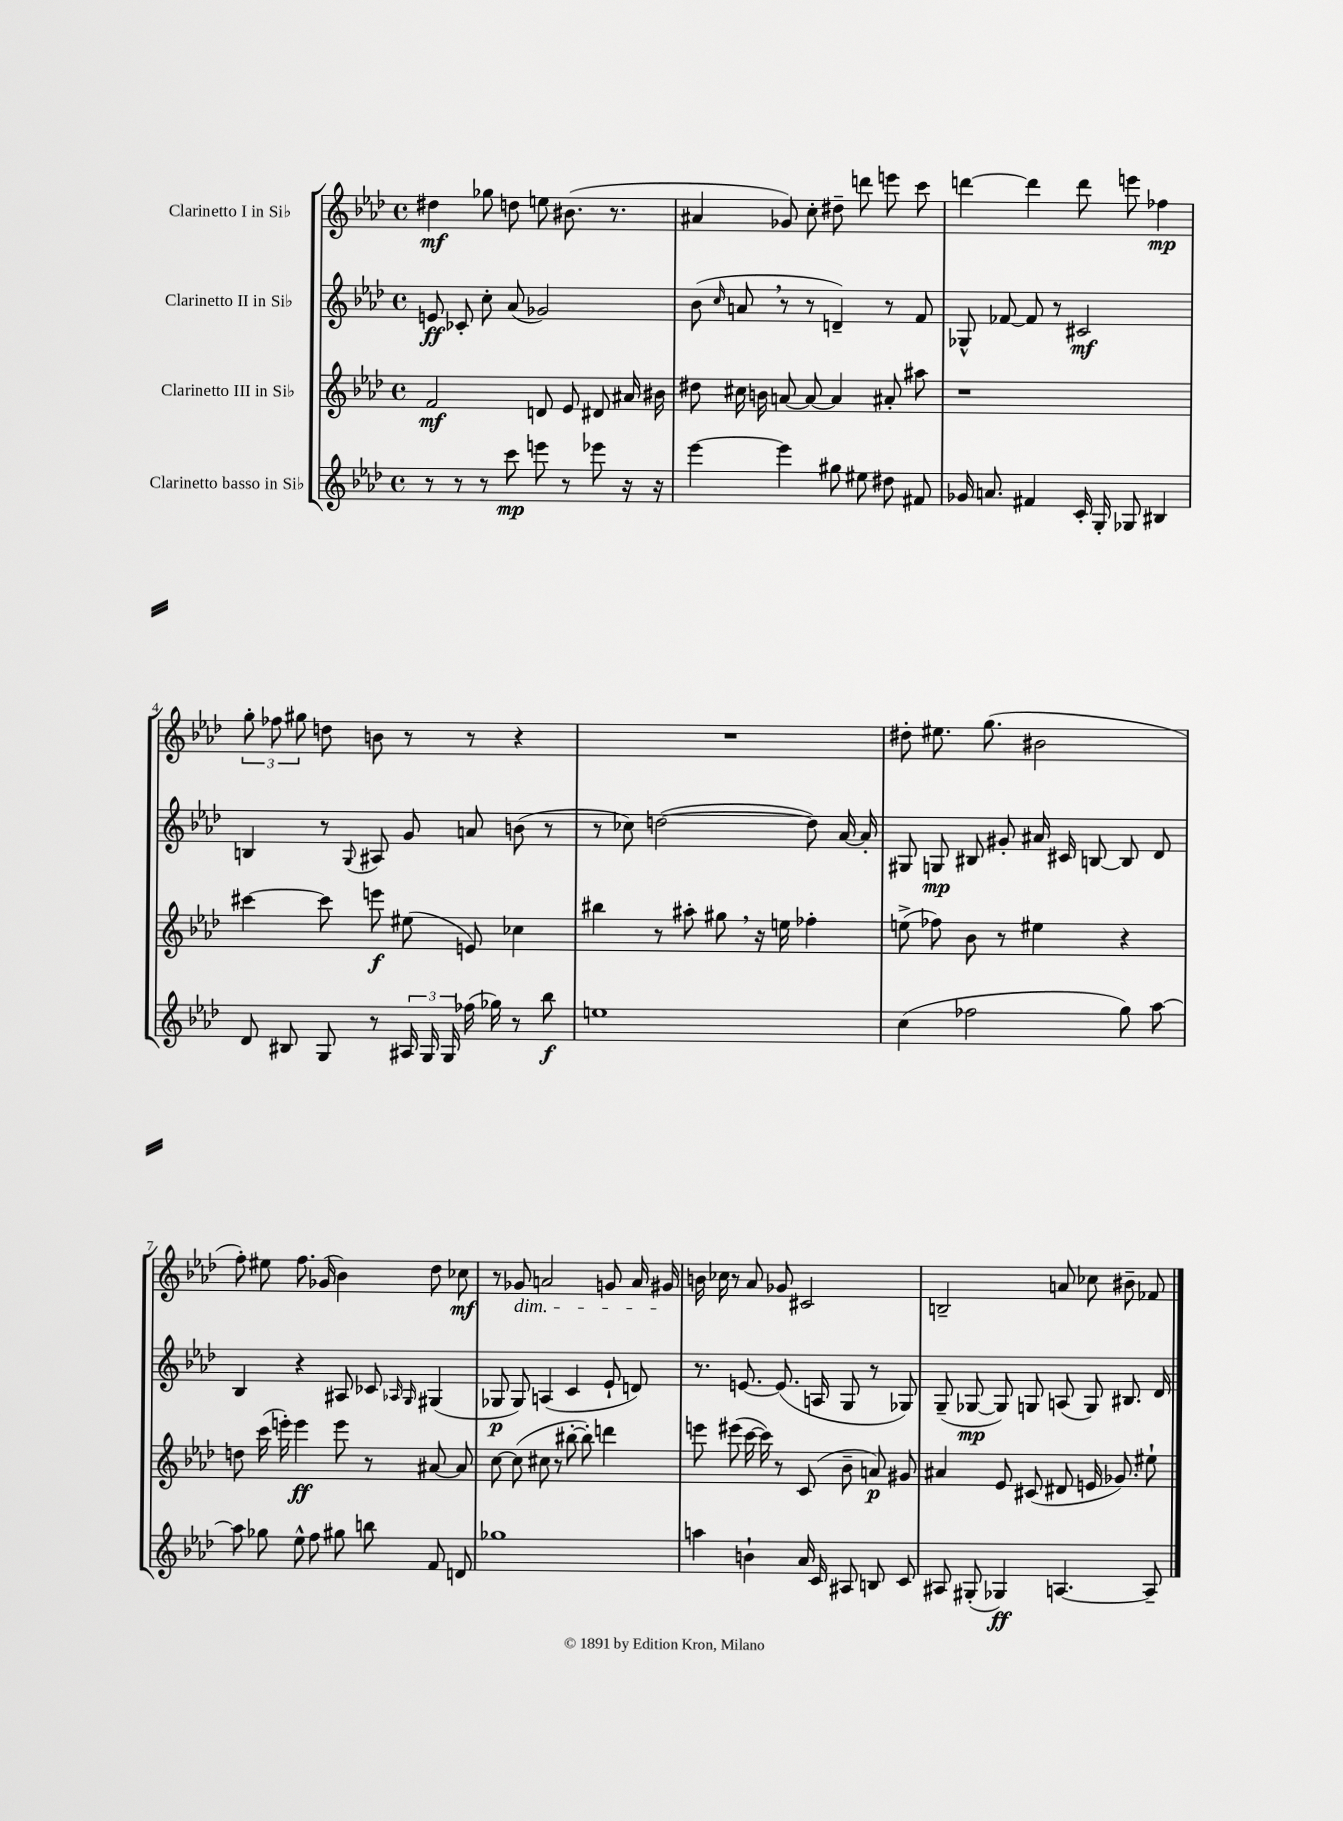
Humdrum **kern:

**kern	**dynam	**kern	**dynam	**kern	**dynam	**kern	**dynam
*part4	*part4	*part3	*part3	*part2	*part2	*part1	*part1
*staff4	*staff4	*staff3	*staff3	*staff2	*staff2	*staff1	*staff1
*I"Clarinetto basso in Si♭	*	*I"Clarinetto III in Si♭	*	*I"Clarinetto II in Si♭	*	*I"Clarinetto I in Si♭	*
*clefG2	*	*clefG2	*	*clefG2	*	*clefG2	*
*k[b-e-a-d-]	*	*k[b-e-a-d-]	*	*k[b-e-a-d-]	*	*k[b-e-a-d-]	*
*M4/4	*	*M4/4	*	*M4/4	*	*M4/4	*
*met(c)	*	*met(c)	*	*met(c)	*	*met(c)	*
=1	=1	=1	=1	=1	=1	=1	=1
8r	.	2f/	mf	8en/	ff	4dd#X\	mf
8r	.	.	.	8c-X'/	.	.	.
8r	.	.	.	8cc'\	.	8gg-X\	.
8ccc\	mp	.	.	(8a-/	.	8ddn\	.
8eeen\	.	8dn/	.	2g-X/)	.	8een\	.
8r	.	8e-/	.	.	.	(8.b#X\	.
8eee-X\	.	8d#X/	.	.	.	.	.
.	.	.	.	.	.	8.r	.
16r	.	16a#X/	.	.	.	.	.
16r	.	16b#X\	.	.	.	.	.
=2	=2	=2	=2	=2	=2	=2	=2
[4eee-\	.	8dd#X\	.	(8b-\	.	4a#X/	.
.	.	.	.	16qqcc/	.	.	.
.	.	16cc#X\	.	8an,/	.	.	.
.	.	16bn\	.	.	.	.	.
4eee-\]	.	[8an/	.	8r	.	8g-X/)	.
.	.	8a/_	.	8r	.	8cc'\	.
8gg#X\	.	4a/]	.	4dn~/)	.	8dd#X~\	.
8ee#X\	.	.	.	.	.	8dddn\	.
8dd#X\	.	8a#X'/	.	8r	.	8eeen\	.
8f#X/	.	8aa#X\	.	8f/	.	8ccc\	.
=3	=3	=3	=3	=3	=3	=3	=3
16g-X/	.	1r	.	8G-X^^/	.	[4dddn\	.
8.an/	.	.	.	.	.	.	.
.	.	.	.	[8f-X/	.	.	.
4f#X/	.	.	.	8f-/]	.	4ddd\]	.
.	.	.	.	8r	.	.	.
16c'/	.	.	.	2c#X/	mf	8ddd\	.
16G'/	.	.	.	.	.	.	.
8G-X/	.	.	.	.	.	8eeen\	.
4B#X/	.	.	.	.	.	4ff-X\	mp
!!LO:LB:g=z
=4	=4	=4	=4	=4	=4	=4	=4
8d-/	.	[4ccc#X\	.	4Bn/	.	12gg'\	.
.	.	.	.	.	.	12ff-X\	.
8B#X/	.	.	.	.	.	.	.
.	.	.	.	.	.	12gg#X\	.
8G/	.	8ccc#\]	.	8r	.	8ddn\	.
.	.	.	.	8qqG/	.	.	.
8r	.	8eeen\	f	8A#X/	.	8bn\	.
24A#X/	.	(8ee#X\	.	8g/	.	8r	.
24G/	.	.	.	.	.	.	.
24G/	.	.	.	.	.	.	.
(16ff-X\	.	8en/)	.	8an/	.	8r	.
16gg-X\)	.	.	.	.	.	.	.
8r	.	4cc-X\	.	(8bn\	.	4r	.
8bb-\	f	.	.	8r	.	.	.
=5	=5	=5	=5	=5	=5	=5	=5
1een	.	4bb#X\	.	8r	.	1r	.
.	.	.	.	8cc-X\)	.	.	.
.	.	8r	.	([2ddn\	.	.	.
.	.	8aa#X'\	.	.	.	.	.
.	.	8gg#X,\	.	.	.	.	.
.	.	16r	.	.	.	.	.
.	.	16een\	.	.	.	.	.
.	.	4ff-X'\	.	8dd\])	.	.	.
.	.	.	.	[16a-/	.	.	.
.	.	.	.	16a-'/]	.	.	.
=6	=6	=6	=6	=6	=6	=6	=6
(4cc\	.	(8een^\	.	8G#X/	.	8dd#X'\	.
.	.	8ff-X\)	.	8Gn/	mp	8.ee#X\	.
2ff-X\	.	8b-\	.	8B#X/	.	.	.
.	.	.	.	.	.	(8.gg\	.
.	.	8r	.	8g#X'/	.	.	.
.	.	4ee#X\	.	16a#X/	.	2b#X\	.
.	.	.	.	16c#X/	.	.	.
.	.	.	.	[8Bn/	.	.	.
8gg\)	.	4r	.	8B/]	.	.	.
[8aa-\	.	.	.	8d-/	.	.	.
!!LO:LB:g=z
=7	=7	=7	=7	=7	=7	=7	=7
8aa-\]	.	8ddn\	.	4B-/	.	8ff'\)	.
8gg-X\	.	(16ccc\	.	.	.	8ee#X\	.
.	.	16eeen'\)	.	.	.	.	.
8ee-^^\	.	4eee\	ff	4r	.	8.ff\	.
8ff\	.	.	.	.	.	.	.
.	.	.	.	.	.	(16g-X/	.
8gg#X\	.	8eee\	.	8A#X/	.	4b-\)	.
8bbn\	.	8r	.	8c-X/	.	.	.
.	.	.	.	16qqA-X/	.	.	.
.	.	.	.	16qqG/	.	.	.
8f/	.	[8a#X/	.	(4G#X/	.	8dd-\	.
8dn/	.	8a#/]	.	.	.	8cc-X\	mf
=8	=8	=8	=8	=8	=8	=8	=8
1gg-X	.	[8cc\	.	8G-X/	p	8r	.
!	!	!	!	!	!	!LO:TX:b:i:t=dim.	!
.	.	(8cc\]	.	8G-/)	.	8g-X/	.
.	.	8cc#X\	.	(4An/	.	2an/	.
.	.	8r	.	.	.	.	.
.	.	[8bb#X'\	.	4c/	.	.	.
.	.	8bb#'\])	.	.	.	.	.
.	.	4dddn\	.	8e-`/	.	8gn/	.
.	.	.	.	8dn/)	.	16a/	.
.	.	.	.	.	.	16g#X/	.
=9	=9	=9	=9	=9	=9	=9	=9
4aan\	.	8eeen\	.	8.r	.	16bn\	.
.	.	.	.	.	.	16cc-X\	.
.	.	(8eee#X\	.	.	.	8r	.
.	.	.	.	[8.en/	.	.	.
4bn`\	.	[16ccc\	.	.	.	8a-/	.
.	.	16ccc\])	.	.	.	.	.
.	.	8r	.	(8.e/]	.	8g-X/	.
16a-/	.	(8c/	.	.	.	2c#X/	.
16c/	.	.	.	16An/	.	.	.
8A#X/	.	8b-~\	.	8G/	.	.	.
8Bn/	.	8an/)	p	8r	.	.	.
8c/	.	8g#X/	.	8G-X/)	.	.	.
=10	=10	=10	=10	=10	=10	=10	=10
8A#X/	.	4a#X/	.	(8G~/	.	2Bn~/	.
(8G#X'/	.	.	.	[8G-X/	mp	.	.
4G-X/)	ff	8e-/	.	8G-/])	.	.	.
.	.	(8c#X/	.	8Gn/	.	.	.
[4.An/	.	8d#X/	.	(8An/	.	8an/	.
.	.	16en/	.	8G/)	.	8cc-X\	.
.	.	8.g-X/)	.	.	.	.	.
.	.	.	.	8.B#X/	.	8b#X~\	.
8A~/]	.	8ee#X`\	.	.	.	8f-X/	.
.	.	.	.	16d-/	.	.	.
==	==	==	==	==	==	==	==
*-	*-	*-	*-	*-	*-	*-	*-
